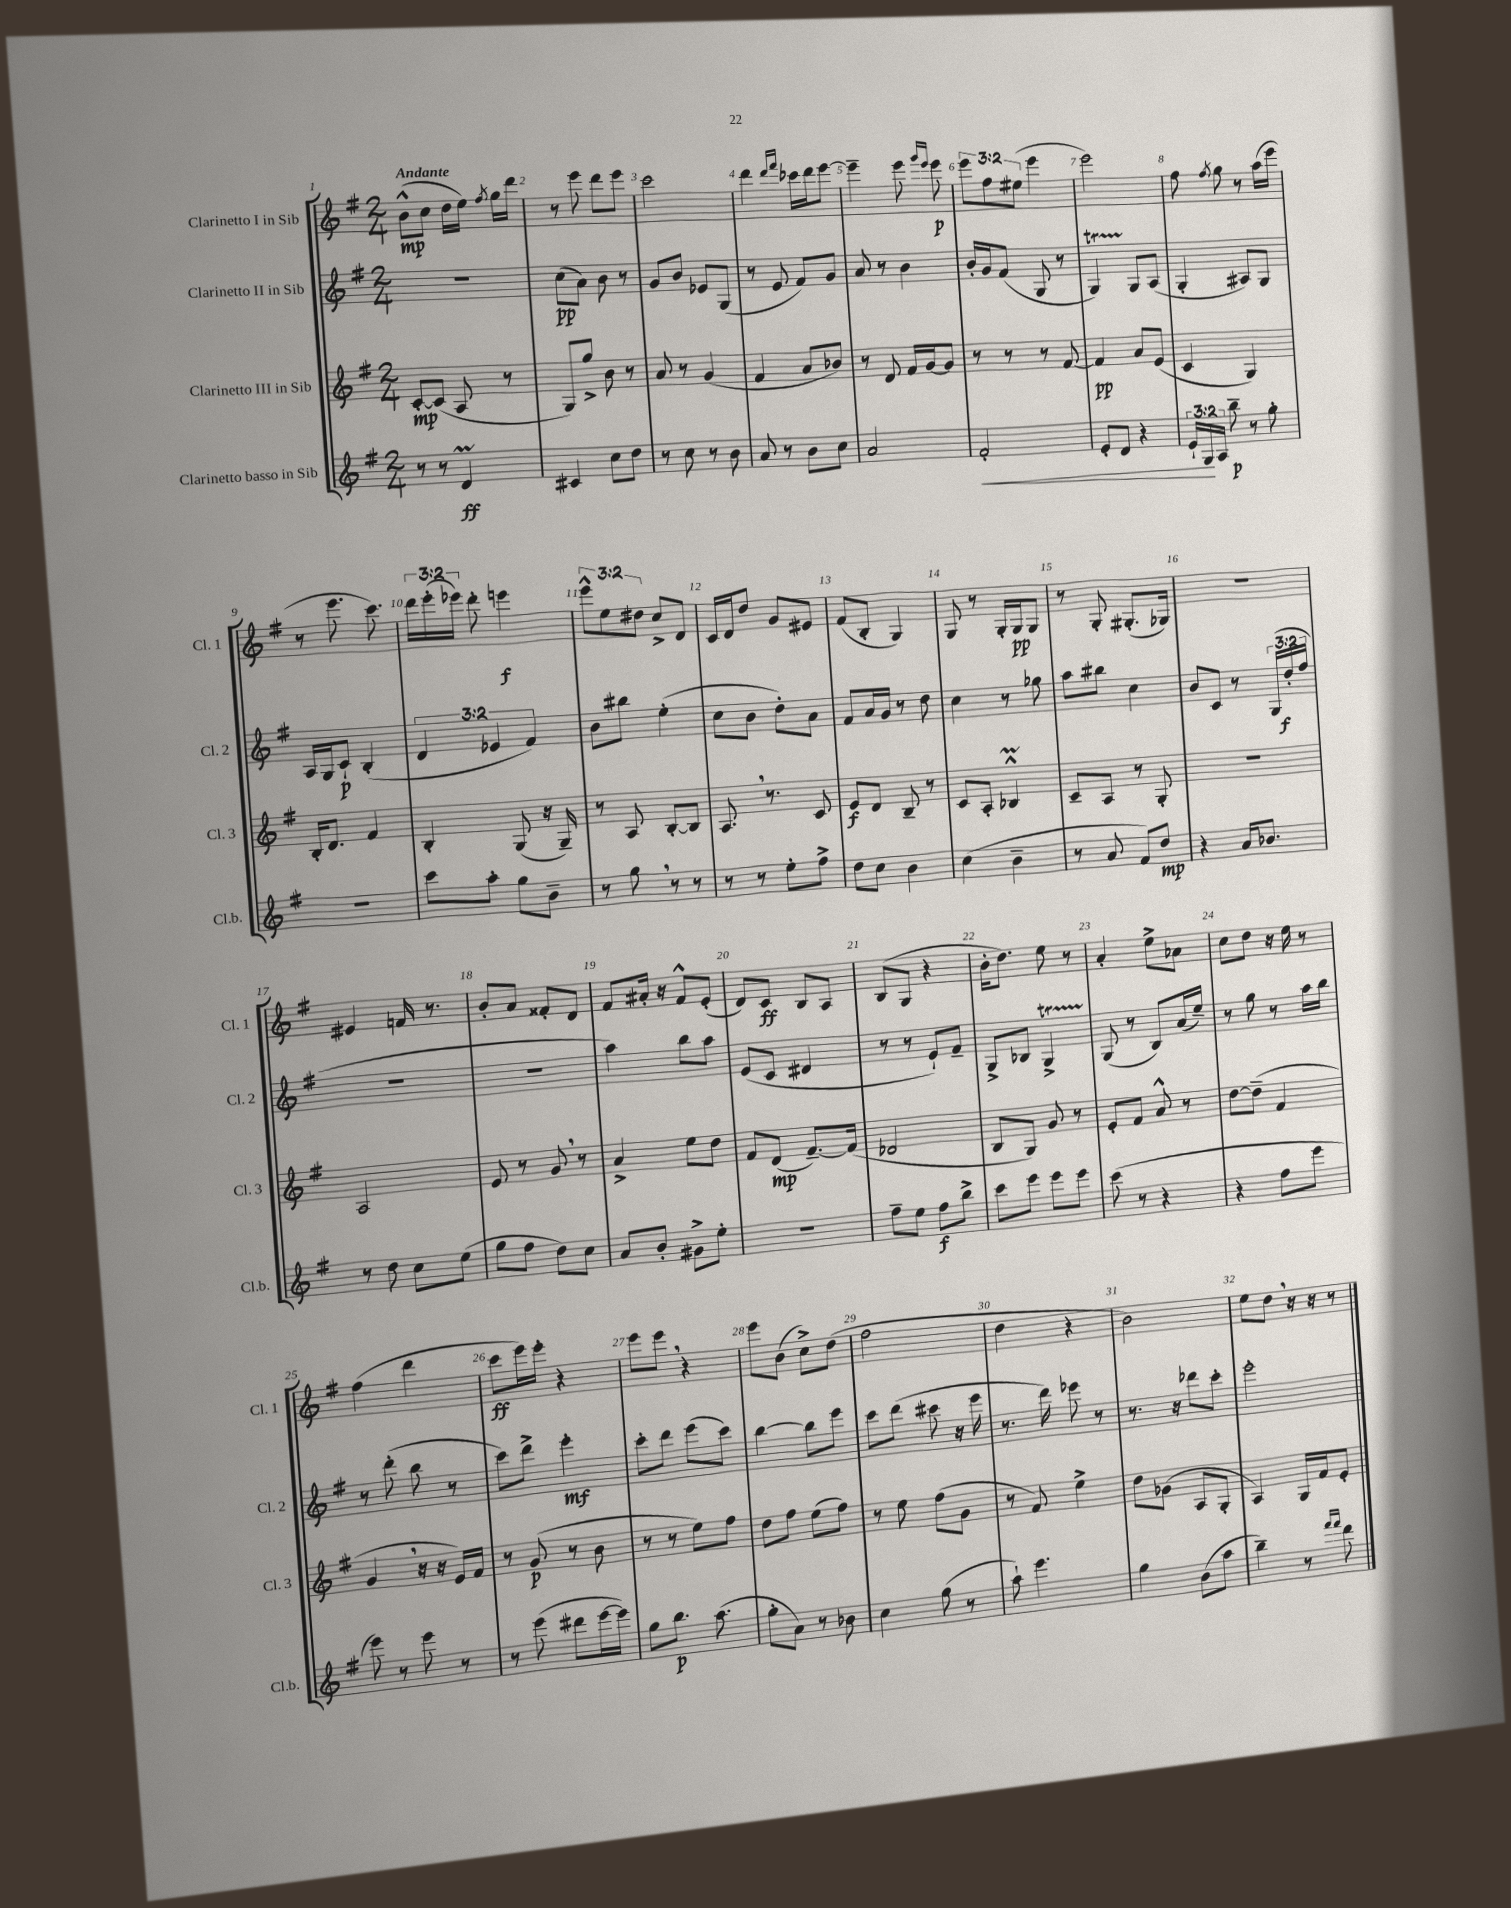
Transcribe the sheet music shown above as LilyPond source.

<<
\new StaffGroup <<
\new Staff = "s0" \with { instrumentName = "Clarinetto I in Sib" shortInstrumentName = "Cl. 1" } {
    \clef treble \key g \major \numericTimeSignature \time 2/4 \override Staff.TupletNumber.text = #tuplet-number::calc-fraction-text \tempo "Andante"
    \autoBeamOff b'8[-^\mp( c''8] d''16[ e''16]) \acciaccatura { fis''8 } g''16[ d'''16] |
    r8 e'''8 d'''8[ e'''8] |
    c'''2 |
    d'''4 \grace { d'''16[ fis'''16] } ces'''16[ d'''16 e'''8]~ |
    e'''4-- e'''8 \grace { g'''16[ e'''16] } e'''8\p |
    \tuplet 3/2 { e'''8[ fis''8 eis''8]( } e'''4 |
    e'''2) |
    fis''8 \acciaccatura { fis''8 } g''8 r8 a''16[( e'''16] |
    r8 e'''8. c'''8.) |
    \tuplet 3/2 { d'''16[ e'''16-.( ees'''16]) } d'''8-. e'''4\f |
    \tuplet 3/2 { e'''8[-^ e''8 dis''8] } c''8[-> d'8] |
    c'16[ d'16 d''8] g'8[ eis'8] |
    fis'8[( b8]-. g4) |
    g8 r8 g16[-. g16\pp g8] |
    r8 g8-. gis8.[-.( ges16]) |
    R2 |
    eis'4 f'16 r8. |
    b'8[-. a'8] fisis'8[-. d'8] |
    fis'8[ ais'16]-. r16 fis'8[-^ e'8]-.( |
    d'8[) c'8]\ff b8[ a8] |
    b8[( g8] r4 |
    b'16[-. d''8.]) e''8 r8 |
    a'4-. e''8[-> aes'8] |
    c''8[ d''8] r16 e''16 r8 |
    fis''4( d'''4 |
    c'''8[\ff e'''16) e'''16]-. r4 |
    e'''8[ e'''8] \breathe r4 |
    e'''8[ b'8]( c''8[->) d''8]( |
    fis''2 |
    d''4 r4 |
    b'2) |
    e''8[ d''8] \breathe r16 r16 r8 \bar "|." |
}
\new Staff = "s1" \with { instrumentName = "Clarinetto II in Sib" shortInstrumentName = "Cl. 2" } {
    \clef treble \key g \major \numericTimeSignature \time 2/4 \override Staff.TupletNumber.text = #tuplet-number::calc-fraction-text
    \autoBeamOff R2 |
    c''8[\pp( a'8]) b'8 r8 |
    g'8[ b'8] ees'8[ g8]( |
    r8 e'8 fis'8[) g'8] |
    a'8 r8 b'4 |
    b'16[-. g'16 fis'8]( g8 r8 |
    g4\startTrillSpan) g8[\stopTrillSpan a8]( |
    g4-. ais8[) g8] |
    a16[ g16 c'8]-!\p b4-.( |
    \tuplet 3/2 { d'4 ees'4 fis'4) } |
    b'8[ bis''8] e''4-.( |
    c''8[ b'8] d''8[-.) a'8] |
    fis'8[ a'16 g'16] r8 d''8 |
    c''4 r8 ges''8 |
    a''8[ bis''8] c''4 |
    b'8[ c'8] r8 \tuplet 3/2 { g16[( d''16-.\f fis''16] } |
    r2 |
    r2 |
    a''4) b''8[ a''8] |
    e'8[( c'8] dis'4 |
    r8 r8 e'8[-!) fis'8]-- |
    g8[-> bes8] g4->\startTrillSpan |
    g8\stopTrillSpan( r8 b8[) a'16( e''16]--) |
    r8 g''8 r8 a''16[ b''16] |
    r8 d'''8-.( b''8 r8 |
    c'''8[) d'''8]-> e'''4-.\mf |
    c'''8[-. d'''8] e'''8[( c'''8]) |
    b''4~ b''8[ e'''8] |
    c'''8[ d'''8]( cis'''8 r16 e'''16 |
    r8. d'''16) ees'''8 r8 |
    r8. r16 des'''8[ c'''8]-. |
    e'''2-. \bar "|." |
}
\new Staff = "s2" \with { instrumentName = "Clarinetto III in Sib" shortInstrumentName = "Cl. 3" } {
    \clef treble \key g \major \numericTimeSignature \time 2/4
    \autoBeamOff c'8[~-.\mp c'8]( a8 r8 |
    g8[) g''8]-> b'8 r8 |
    a'8 r8 g'4( |
    fis'4 a'8[ bes'8]) |
    r8 d'8 fis'16[ g'16~ g'8] |
    r8 r8 r8 fis'8~ |
    fis'4\pp a'8[ e'8]( |
    c'4 g4) |
    b16[-. d'8.] fis'4 |
    b4-. g8( r16 g16--) |
    r8 a8 b8[~-. b8] |
    a8. \breathe r8. c'8 |
    e'8[\f d'8] b8-- r8 |
    c'8[ a8]-. bes4-^\prall |
    c'8[-- a8] r8 g8-. |
    r2 |
    a2 |
    e'8 r8 g'8 \breathe r8 |
    a'4-> e''8[ d''8] |
    fis'8[ d'8]\mp( fis'8.[~--) fis'16]( |
    des'2 |
    b8[ g8]) g'8 r8 |
    e'8[-. fis'8] a'8-^ r8 |
    d''8[~ d''8]--( fis'4 |
    g'4 \breathe r16 r16 e'16[) fis'16] |
    r8 g'8\p( r8 b'8 |
    r8 r8 e''8[) fis''8] |
    d''8[ fis''8] e''8[( fis''8]) |
    r8 e''8 fis''8[( g'8] |
    r8 fis'8) e''4-> |
    d''8[ ges'8]( a8[ g8]-. |
    a4) g16[ fis'16 e'8]-. \bar "|." |
}
\new Staff = "s3" \with { instrumentName = "Clarinetto basso in Sib" shortInstrumentName = "Cl.b." } {
    \clef treble \key g \major \numericTimeSignature \time 2/4 \override Staff.TupletNumber.text = #tuplet-number::calc-fraction-text
    \autoBeamOff r8 r8 d'4\prall\ff |
    cis'4 c''8[ d''8] |
    r8 c''8 r8 b'8 |
    a'8 r8 b'8[ c''8] |
    a'2 |
    fis'2-.\< |
    e'8[-. d'8] r4 |
    \tuplet 3/2 { e'16[-! g16\! a16] } b''8--\p r8 g''8-. |
    R2 |
    c'''8[ a''8]-. g''8[ b'8]-- |
    r8 g''8 \breathe r8 r8 |
    r8 r8 e''8[-. fis''8]-> |
    d''8[ c''8] b'4 |
    c''4( b'4-- |
    r8 a'8 fis'8[) d''8]\mp |
    r4 a'16[ bes'8.] |
    r8 d''8 c''8[ e''8]( |
    g''8[ fis''8] d''8[) c''8] |
    a'8[ b'8]-. gis'8[-> e''8]-. |
    r2 |
    fis''8[-- e''8] fis''8[\f b''8]-> |
    c'''8[ e'''8] e'''8[ e'''8] |
    c'''8( r8 r4 |
    r4 fis''8[ e'''8] |
    e'''8) r8 e'''8 r8 |
    r8 e'''8( dis'''8[ e'''16~ e'''16]) |
    g''8[ b''8.]\p a''8.( |
    g''8[-. a'8]) r8 bes'8 |
    c''4 g''8( r8 |
    a''8-!) e'''4. |
    g''4 b'8[( a''8] |
    b''4--) r8 \grace { fis'''16[ fis'''16] } d'''8 \bar "|." |
}
>>
>>
\layout { \context { \Score \override BarNumber.break-visibility = ##(#f #t #t) barNumberVisibility = #all-bar-numbers-visible } }
